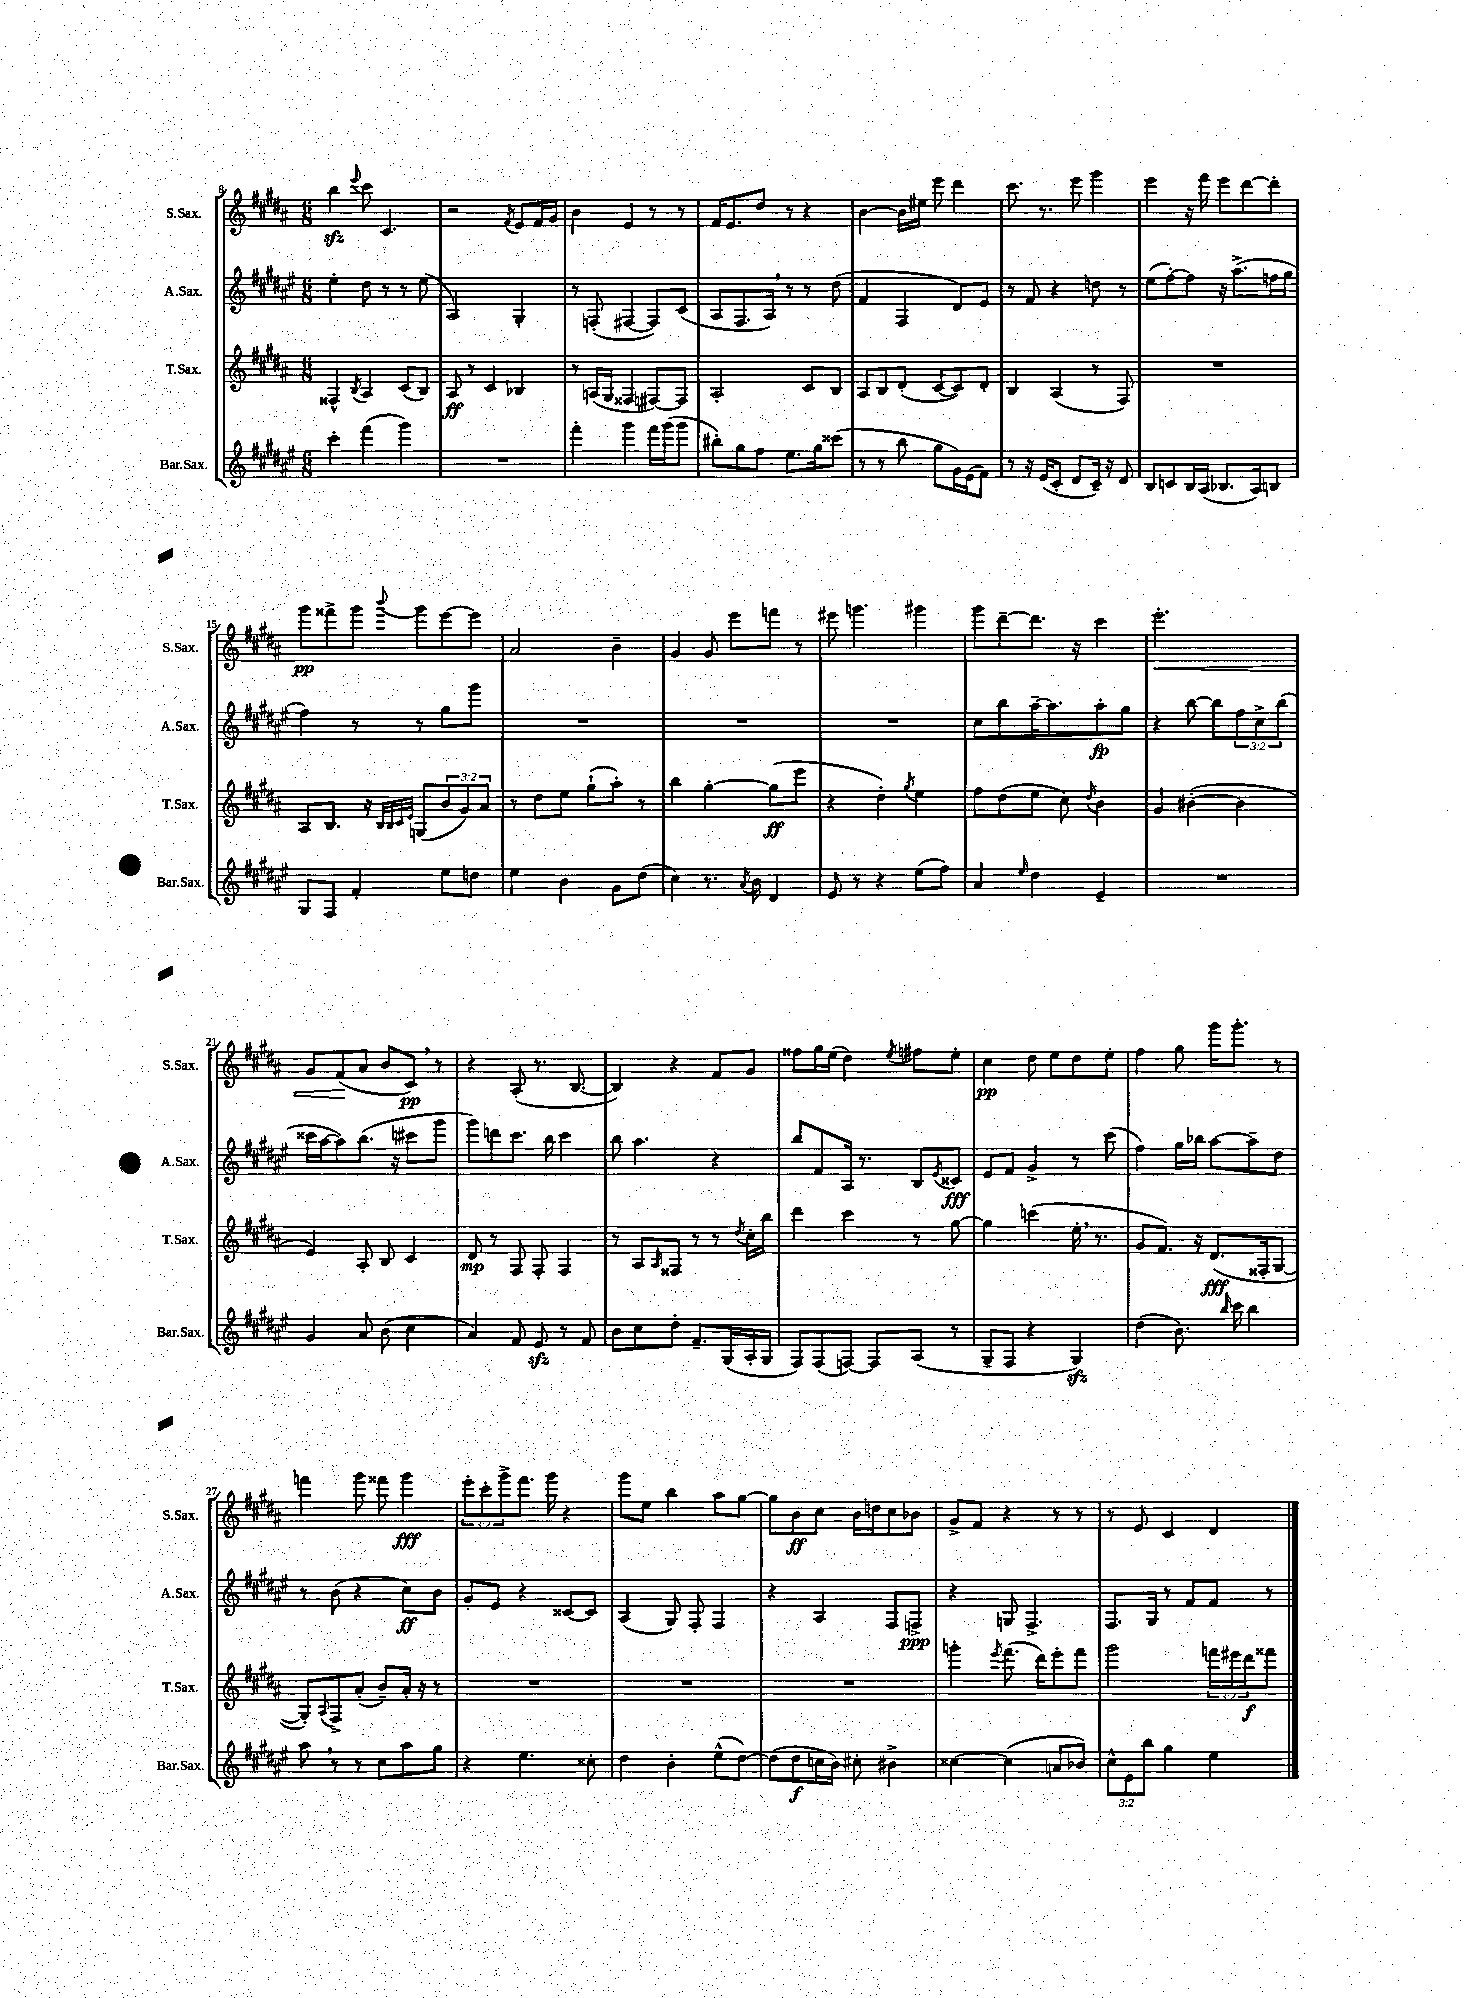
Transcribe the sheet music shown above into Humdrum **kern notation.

**kern	**kern	**kern	**kern
*staff4	*staff3	*staff2	*staff1
*clefG2	*clefG2	*clefG2	*clefG2
*k[f#c#g#d#a#e#]	*k[f#c#g#d#a#]	*k[f#c#g#d#a#e#]	*k[f#c#g#d#a#]
*M6/8	*M6/8	*M6/8	*M6/8
4ccc#'	4F##^^	4ee#'	4bb
.	8qB	.	8qqeee
(4fff#	4A#	8dd#	8ccc#
.	.	8r	4.c#
4ggg#)	(8c#	8r	.
.	8B)	(8ee#	.
=	=	=	=
2.r	8A#	2A#)	2r
.	8r	.	.
.	4c#	.	.
.	.	.	8qf#
.	4B-	4G#'	8e
.	.	.	16f#
.	.	.	16g#
=	=	=	=
4fff#'	8r	8r	4b
.	(16A	(8F'	.
.	16G#	.	.
4ggg#	4F##	[4F#	4e
16fff#	[8F#)	8F#])	8r
(16ggg#	.	.	.
8ggg#	8F#]	(8c#	8r
=	=	=	=
8bb#')	2A#'	8A#	16f#
.	.	.	8.e
8gg#	.	8.F#	.
8ff#	.	.	8dd#
.	.	16A#)	.
8.ee#	.	8r	8r
.	8c#	8r	4r
16gg#	.	.	.
(8ccc##	8B	(8dd#	.
=	=	=	=
8r	8A#	4f#	[4b
8r	8B	.	.
8bb	(8d#'	4F#	16b]
.	.	.	16ee#
8gg#	[8c#	.	8eee
16g#)	8c#])	8d#)	4ddd#
(16e#	.	.	.
8f#)	8d#'	8e#	.
=	=	=	=
8r	4B	8r	8.ccc#
16r	.	8f#	.
(16e#	.	.	8.r
8c#'	(4A#	4r	.
8d#	.	.	8eee
16c#~)	8r	8dd	4ggg#
16r	.	.	.
8d#	8F#)	8r	.
=	=	=	=
8B	2.r	(8ee#	4eee
8c	.	[8ff#')	.
16B	.	8ff#]	16r
(16A#	.	.	16fff#
8.B-	.	16r	8eee
.	.	(8.aa#^	.
.	.	.	[8ddd#
16A#)	.	.	.
8B	.	16ff	8ddd#']
.	.	16gg#	.
=	=	=	=
8G#	8A#	4ff#)	8ggg#
8F#	8.B	.	8fff##^
4f#'	.	8r	8ggg#
.	16r	.	.
.	32qqB	.	.
.	32qqB	.	.
.	32qqc#	.	.
.	32qqe	.	8qqbbb
.	(8G	8r	8ggg#
8ee#	12b	8gg#	[8eee
.	12g#)	.	.
8dd	.	8ggg#	8eee]
.	12a#	.	.
=	=	=	=
4ee#	8r	2.r	2a#
.	8dd#	.	.
4b	8ee	.	.
.	(8gg#`	.	.
8g#	8aa#')	.	4b~
(8dd#	8r	.	.
=	=	=	=
4cc#)	4bb	2.r	4g#
8.r	[4gg#'	.	8g#
.	.	.	8eee
8qa#	.	.	.
16b	.	.	.
4d#	(8gg#]	.	8fff
.	8eee	.	8r
=	=	=	=
8e#	4r	2.r	8eee#
8r	.	.	4.ggg
4r	4dd#')	.	.
.	8qgg#	.	.
(8ee#	4ee	.	4ggg#
8ff#)	.	.	.
=	=	=	=
4a#	8ff#	8cc#	8ggg#
.	(8dd#	8bb	[8ddd#~
16qqee#	.	.	.
4dd#	8ee	[16aa#~	8.ddd#]
.	.	8.aa#]	.
.	8cc#)	.	.
.	.	.	16r
.	8qdd#	.	.
4e#~	4b	8aa#'	4ccc#
.	.	8gg#	.
=	=	=	=
2.r	4g#	4r	2.eee'
.	([4b#'	[8bb	.
.	.	8bb]	.
.	4b#]	12ff#	.
.	.	12cc#^	.
.	.	(12bb	.
=	=	=	=
4g#	4e)	16ccc##	8g#
.	.	[16aa#	.
.	.	8aa#])	(8f#
8a#	8A#'	(8.bb	8a#
(8b	8B	.	8b
.	.	16r	.
4cc#	4c#	8ccc#	8c#)
.	.	8ggg#	8r
=	=	=	=
4a#)	8d#	8ggg#)	4r
.	8r	8ddd	.
8f#	8F#	8.ccc#	(8A#'
8e#	8F#'	.	8.r
.	.	16bb	.
8r	4F#	4ccc#	.
.	.	.	[8.B
8f#	.	.	.
=	=	=	=
8b	8r	8bb	4B])
8cc#	8A#	4.aa#	.
.	16qqA#	.	.
8dd#'	8F##	.	4r
8.f#~	8r	.	.
.	8r	4r	8f#
(16G#	.	.	.
.	8qdd#	.	.
16A#'	16cc#'	.	8g#
16G#	16bb	.	.
=	=	=	=
8F#)	4ddd#	8bb	8ff##
(8F#	.	8f#	16gg#
.	.	.	(16ee
[8F)	4ccc#	16A#	4dd#)
.	.	8.r	.
8F]	.	.	.
.	.	.	8qee
(8A#	8r	8B	8ff#
.	.	8qe#	.
8r	[8gg#	8c##	8ee'
=	=	=	=
8G#~	4gg#]	8e#	4cc#
8F#	.	8f#	.
4r	(4ccc	4g#^	8dd#
.	.	.	8ee
4G#)	16ee'	8r	8dd#
.	8.r	.	.
.	.	(8ccc#	8ee'
=	=	=	=
(4dd#	8g#	4ff#)	4ff#
.	8.f#)	.	.
8.b)	.	16gg#	8gg#
.	16r	16bb-	.
.	(8.d#	[8aa#	16ggg#
16qqbb	.	.	.
16ccc#	.	.	8.ggg#'
4bb	.	8aa#~]	.
.	16F##'	.	.
.	[8G#	8dd#	8r
=	=	=	=
8aa#	8G#'])	8r	4fff
.	8qqA#	.	.
8r	8F#^	(8b	.
8r	(8a#'	4r	8ggg#
8cc#	8b~)	.	8fff##
8aa#	16a#'	8cc#)	4ggg#
.	16r	.	.
8gg#	8r	8b	.
=	=	=	=
4r	2.r	8g#'	12eee'
.	.	.	12ccc#'
.	.	8e#	.
.	.	.	12ggg#^
4.ee#	.	4r	8.fff#
.	.	.	16ggg#
.	.	[8c##	4r
8cc##'	.	8c##]	.
=	=	=	=
4dd#	2.r	(4A#	8ggg#
.	.	.	8ee
4b'	.	8G#)	4bb
.	.	8F#'	.
(8ee#^^	.	4F#	8aa#
[8dd#)	.	.	[8gg#
=	=	=	=
(8dd#]	2.r	4r	8gg#]
8dd#	.	.	8b
16cc	.	4A#	8cc#
16b)	.	.	.
8cc#'	.	.	16b
.	.	.	16dd
4b#^	.	8F#	8cc#
.	.	8F^	8b-
=	=	=	=
[4cc##	4ggg'	4r	8g#^
.	.	.	8f#
.	8qeee	.	.
(4cc##]	(8.fff#	8G	4r
.	.	4.F#^	.
.	16ddd#)	.	.
8a	8eee'	.	8r
8b-)	8fff#	.	8r
=	=	=	=
12cc#^^	2ggg#	8.F#	8r
12e#	.	.	.
.	.	.	8e
12bb	.	.	.
.	.	16G#	.
4gg#	.	8r	4c#
.	.	8f#	.
4ee#	24fff	8f#	4d#
.	24eee#	.	.
.	24ddd#	.	.
.	8fff##	8r	.
==	==	==	==
*-	*-	*-	*-
